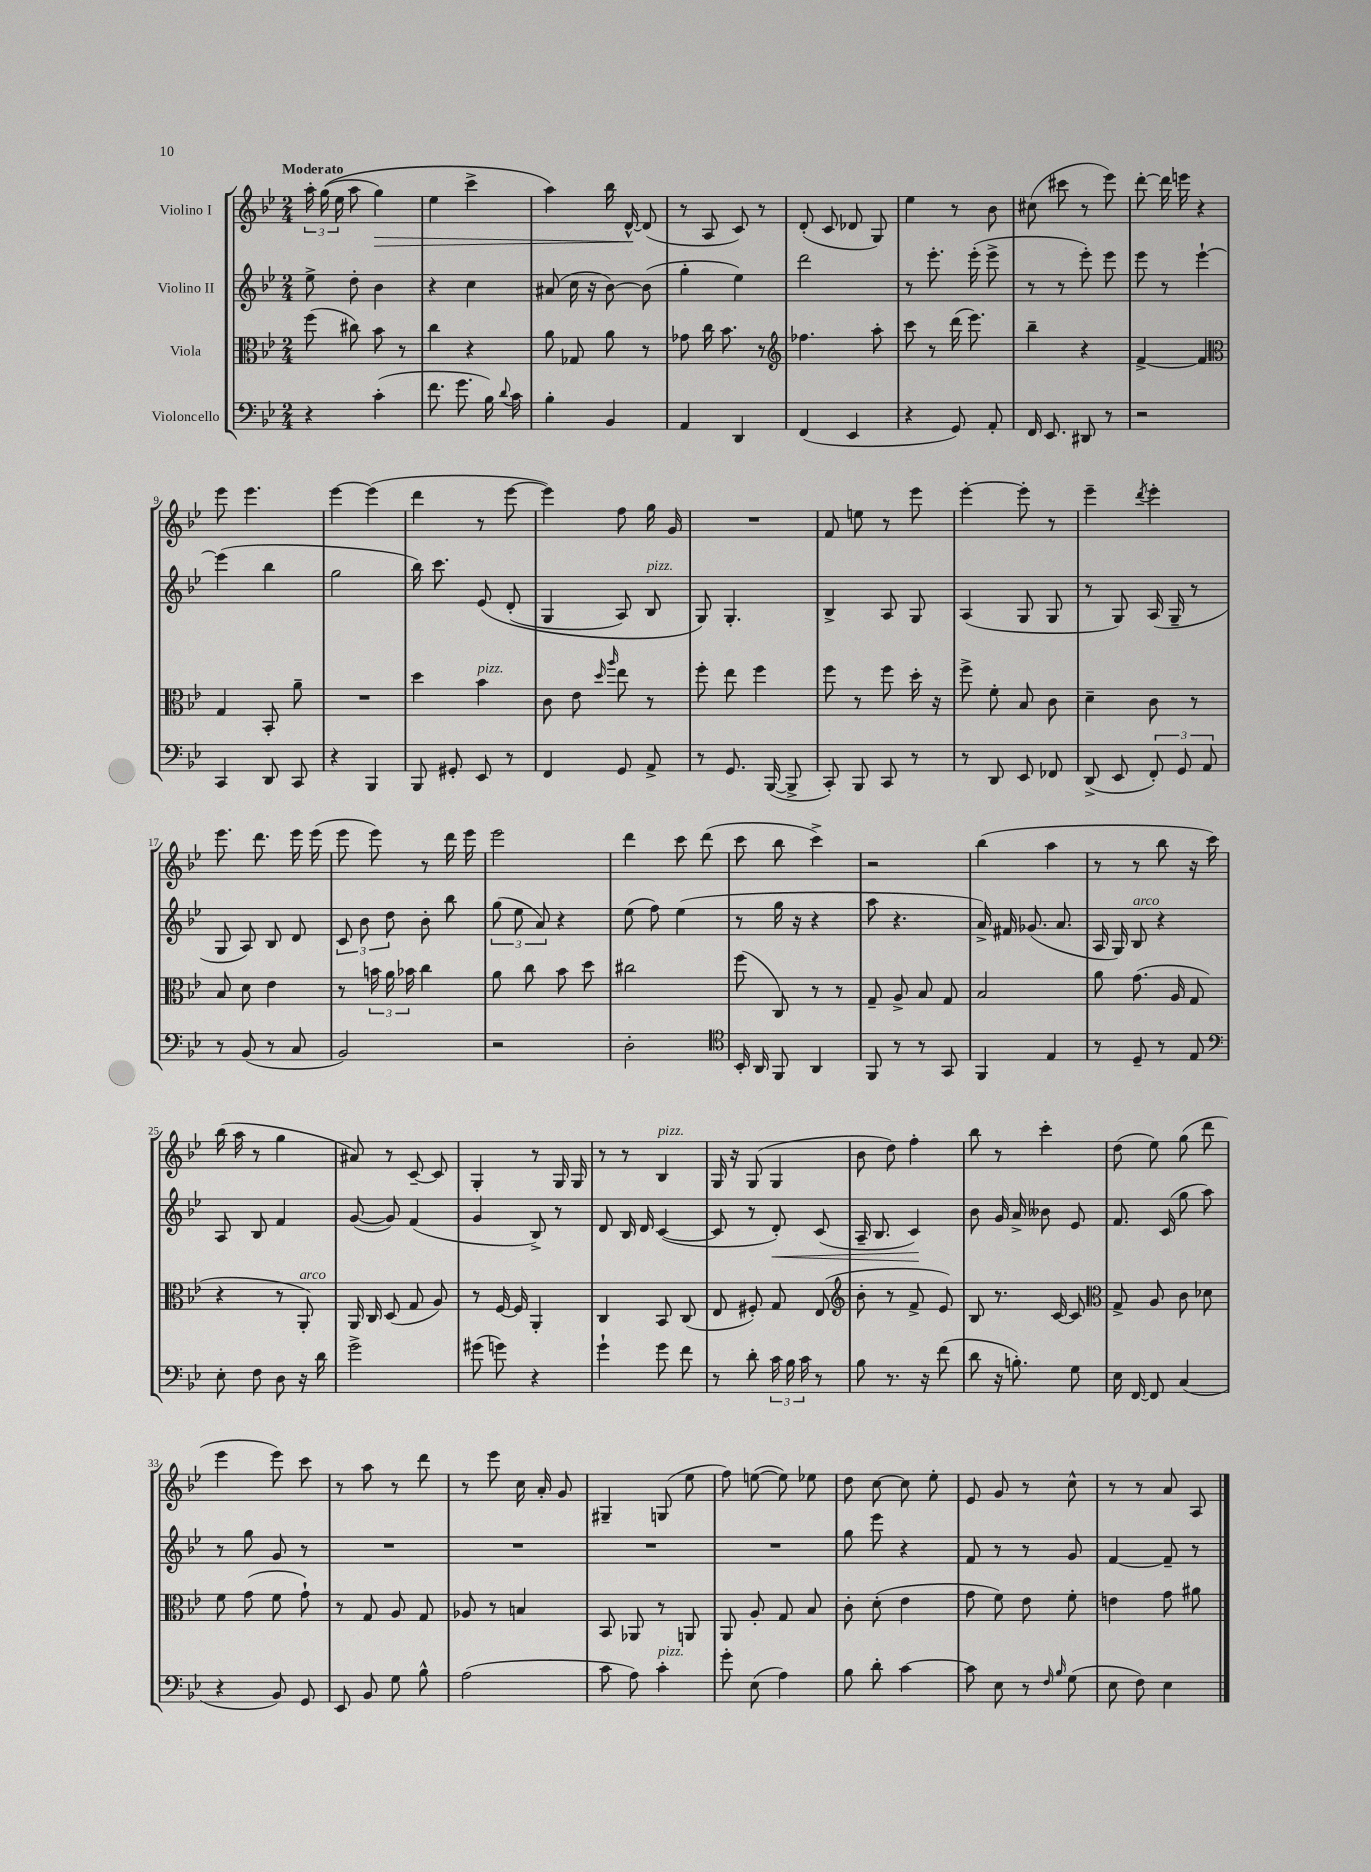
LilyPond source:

<<
\new StaffGroup <<
\new Staff = "s0" \with { instrumentName = "Violino I" } {
    \clef treble \key bes \major \numericTimeSignature \time 2/4 \tempo "Moderato"
    \autoBeamOff \tuplet 3/2 { a''16-. g''16(\( ees''16 } a''8 g''4\>) |
    ees''4 c'''4-> |
    a''4\) bes''16 d'16~-^\! d'8( |
    r8 a8 c'8) r8 |
    d'8-.( c'8 des'8 g8) |
    ees''4 r8 bes'8 |
    cis''8( cis'''8 r8 ees'''8) |
    d'''8~-. d'''16 e'''16 r4 |
    ees'''8 ees'''4. |
    ees'''4~ ees'''4( |
    d'''4 r8 ees'''8~ |
    ees'''4) f''8 g''16 g'16 |
    R2 |
    f'8 e''8 r8 ees'''8 |
    ees'''4~-. ees'''8-. r8 |
    ees'''4-- \acciaccatura { d'''8 } ees'''4-. |
    ees'''8. d'''8. ees'''16 ees'''16( |
    ees'''8 ees'''8) r8 d'''16 ees'''16 |
    ees'''2 |
    d'''4 c'''8 d'''8( |
    c'''8 bes''8 c'''4->) |
    r2 |
    bes''4( a''4 |
    r8 r8 bes''8 r16 c'''16) |
    bes''16( a''16 r8 g''4 |
    ais'8) r8 c'8~-- c'8 |
    g4-. r8 g16 g16 |
    r8 r8 bes4^\markup { \italic "pizz." } |
    g16 r16 g8( g4 |
    bes'8 d''8) f''4-. |
    bes''8 r8 c'''4-. |
    d''8( ees''8) g''8( d'''8 |
    ees'''4 ees'''8) c'''8 |
    r8 a''8 r8 d'''8 |
    r8 ees'''8 c''16 a'16-. g'8 |
    gis4-- g8( ees''8 |
    f''8) e''8~( e''8) ees''8 |
    d''8 c''8~ c''8 ees''8-. |
    ees'8 g'8 r8 c''8-^ |
    r8 r8 a'8 a8 \bar "|." |
}
\new Staff = "s1" \with { instrumentName = "Violino II" } {
    \clef treble \key bes \major \numericTimeSignature \time 2/4
    \autoBeamOff ees''8-> d''8-. bes'4 |
    r4 c''4 |
    ais'8( c''16 r16 bes'8~) bes'8( |
    g''4-. ees''4) |
    d'''2 |
    r8 ees'''8.-. ees'''16-.( ees'''8-> |
    r8 r8 ees'''8-.) ees'''8 |
    ees'''8 r8 ees'''4~-! |
    ees'''4( bes''4 |
    g''2 |
    bes''16) c'''8. ees'8\( d'8-.( |
    g4 a8) bes8^\markup { \italic "pizz." } |
    g8\) g4.-. |
    bes4-> a8 g8 |
    a4( g8 g8 |
    r8 g8) a16( g16-- r8 |
    g8 a8) bes8 d'8 |
    \tuplet 3/2 { c'8 bes'8 d''8 } bes'8-. bes''8 |
    \tuplet 3/2 { g''8( ees''8 a'8) } r4 |
    ees''8( f''8) ees''4( |
    r8 g''16 r16 r4 |
    a''8 r4. |
    a'16->) fis'16 ges'8.( a'8. |
    a16 g16) bes8^\markup { \italic "arco" } r4 |
    a8 bes8 f'4 |
    g'8~( g'8) f'4( |
    g'4 bes8->) r8 |
    d'8 bes16 d'16 c'4~( |
    c'8 r8 d'8-.\<) c'8( |
    a16-- bes8. c'4\!) |
    bes'8 g'16 a'16-> beses'8 ees'8 |
    f'8. c'16( g''8 a''8) |
    r8 g''8 g'8 r8 |
    R2 |
    R2 |
    R2 |
    R2 |
    g''8 ees'''8 r4 |
    f'8 r8 r8 g'8 |
    f'4~ f'8-- r8 \bar "|." |
}
\new Staff = "s2" \with { instrumentName = "Viola" } {
    \clef alto \key bes \major \numericTimeSignature \time 2/4
    \autoBeamOff f''8( cis''8) bes'8 r8 |
    c''4 r4 |
    a'8 ges8 a'8 r8 |
    ges'8 c''16 bes'8. r8 |
    \clef treble fes''4. a''8-. |
    c'''8 r8 d'''16( ees'''8.) |
    bes''4-- r4 |
    f'4~-> f'4 |
    \clef alto g4 bes,8-. a'8-- |
    R2 |
    d''4 bes'4^\markup { \italic "pizz." } |
    c'8 ees'8 \grace { d''16 a''16 } ees''8 r8 |
    f''8-. ees''8 f''4 |
    f''8 r8 f''8 d''16-. r16 |
    f''8-> f'8-. bes8 c'8 |
    d'4-- c'8 r8 |
    bes8 d'8 ees'4 |
    r8 \tuplet 3/2 { b'16 a'16 bes'16 } c''4 |
    a'8 c''8 bes'8 d''8 |
    cis''2 |
    f''8( c8) r8 r8 |
    g8-- a8-> bes8 g8 |
    bes2 |
    a'8 g'8.( a16 g8 |
    r4 r8 a,8-.^\markup { \italic "arco" }) |
    a,16 c16 d8( g8 a8) |
    r8 f16~ f16 a,4-. |
    c4 bes,8 c8( |
    ees8 fis8-.) g8 ees8( |
    \clef treble bes'8-. r8 f'8-> ees'8) |
    bes8 r8. c'16~ c'8 |
    \clef alto g8-> a8 c'8 des'8 |
    f'8 g'8( f'8 g'8-!) |
    r8 g8 a8 g8 |
    aes8 r8 b4 |
    bes,8 aes,8 r8 a,8 |
    a,8 a8-. g8 bes8 |
    c'8-. d'8-.( ees'4 |
    g'8 f'8) ees'8 f'8-. |
    e'4 g'8 ais'8 \bar "|." |
}
\new Staff = "s3" \with { instrumentName = "Violoncello" } {
    \clef bass \key bes \major \numericTimeSignature \time 2/4
    \autoBeamOff r4 c'4-.( |
    f'8. g'8. bes16) \appoggiatura { d'8 } c'16 |
    bes4-. bes,4 |
    a,4 d,4 |
    f,4( ees,4 |
    r4 g,8) a,8-. |
    f,16 ees,8. dis,8 r8 |
    r2 |
    c,4 d,8 c,8 |
    r4 bes,,4 |
    bes,,8 gis,8-. ees,8 r8 |
    f,4 g,8 a,8-> |
    r8 g,8. bes,,16~( bes,,8-> |
    c,8-.) bes,,8 c,8 r8 |
    r8 d,8 ees,8 fes,8 |
    d,8->( ees,8 \tuplet 3/2 { f,8-.) g,8 a,8 } |
    r8 bes,8( r8 c8 |
    bes,2) |
    r2 |
    d2-. |
    \clef tenor bes,16-. a,16 f,8 a,4 |
    f,8 r8 r8 g,8 |
    f,4 ees4 |
    r8 d8-- r8 ees8 |
    \clef bass ees8-. f8 d8 r16 d'16 |
    g'2-> |
    gis'8( g'8) r4 |
    g'4-! g'8 f'8 |
    r8 d'8-. \tuplet 3/2 { c'16 bes16 c'16 } r8 |
    bes8 r8. r16 f'8( |
    d'8 r16 b8.-.) g8 |
    ees16 f,16~ f,8 c4( |
    r4 bes,8) g,8 |
    ees,8 bes,8 g8 bes8-^ |
    a2( |
    c'8 a8) c'4-.^\markup { \italic "pizz." } |
    g'8-. ees8( a4) |
    bes8 d'8-. c'4~ |
    c'8 ees8 r8 \grace { f16 bes16 } g8( |
    ees8 f8) ees4 \bar "|." |
}
>>
>>
